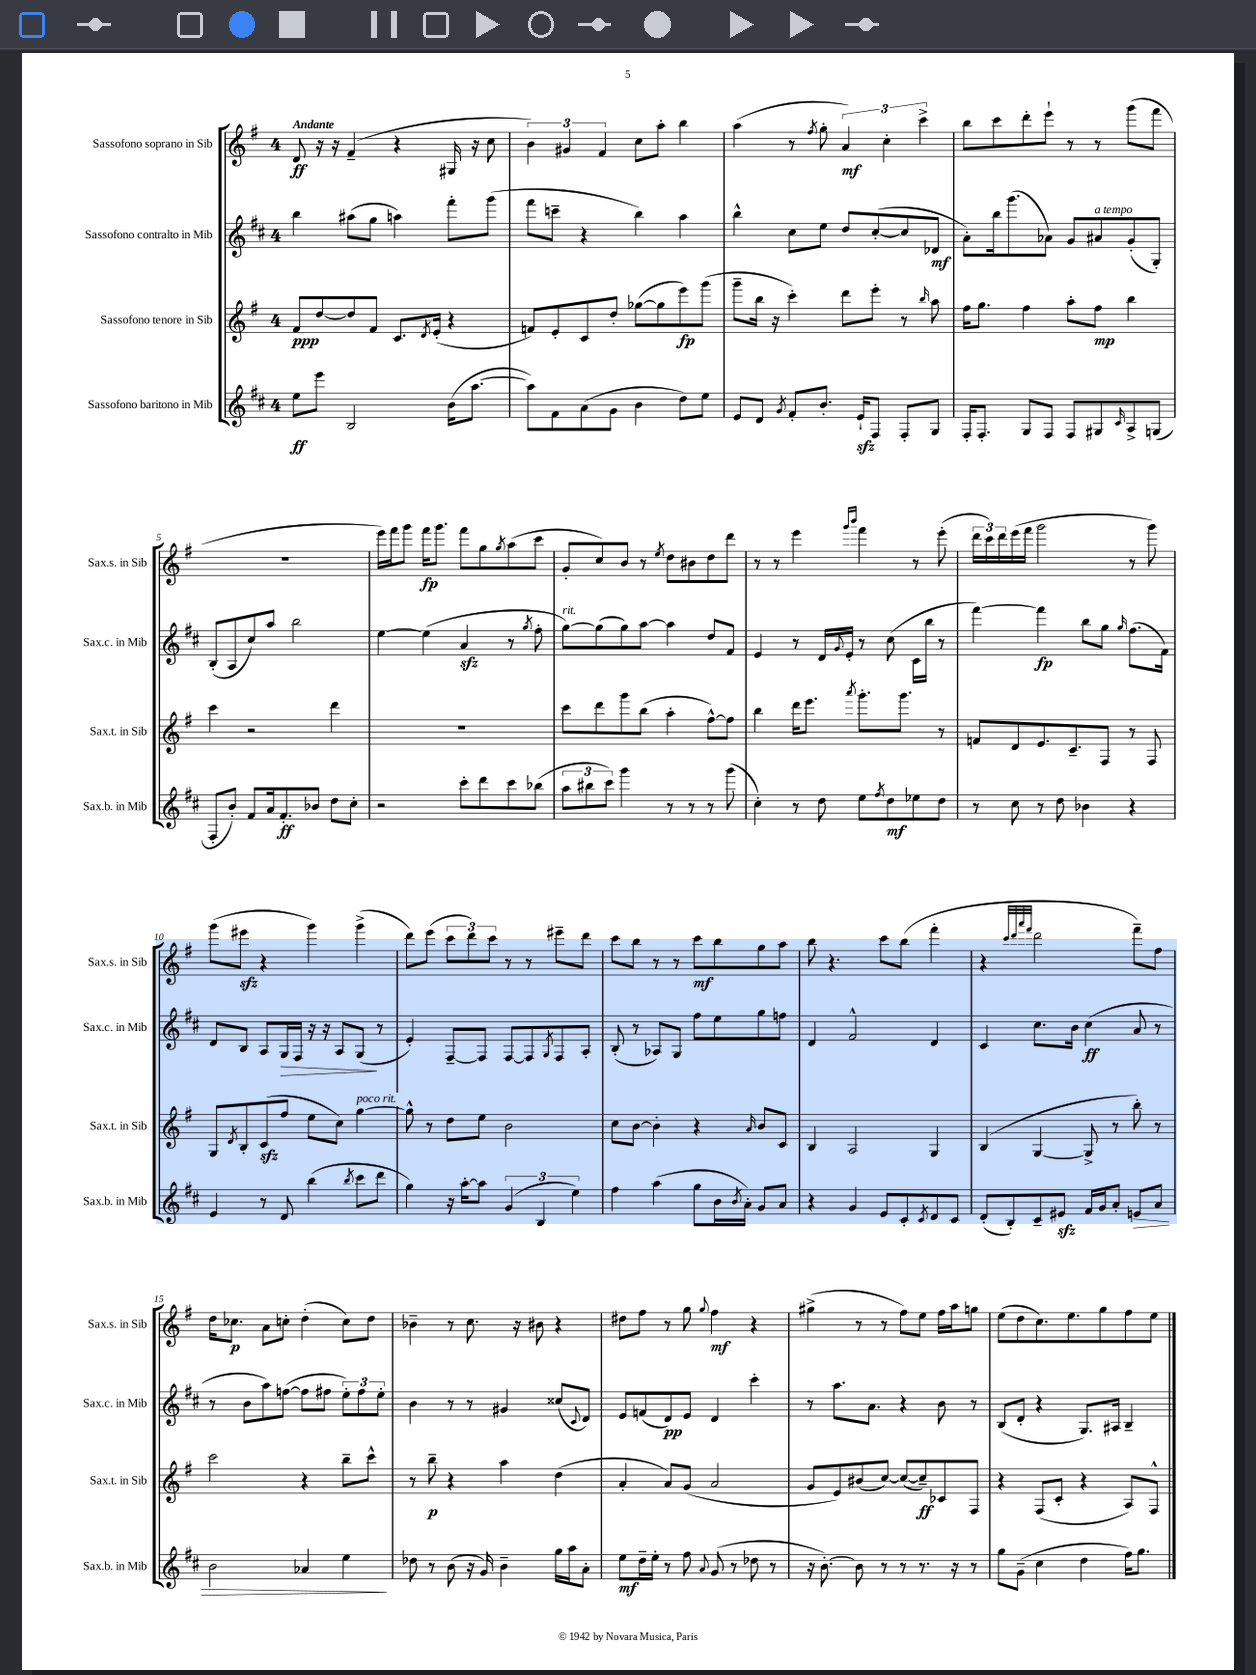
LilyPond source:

<<
\new StaffGroup <<
\new Staff = "s0" \with { instrumentName = "Sassofono soprano in Sib" shortInstrumentName = "Sax.s. in Sib" } {
    \clef treble \key g \major \once \override Staff.TimeSignature.style = #'single-digit \time 4/4 \tempo "Andante"
    d'8\ff r16 r16 fis'4--( r4 gis16 r16 c''8 |
    \tuplet 3/2 { b'4) gis'4 fis'4 } c''8 a''8-. b''4 |
    a''4( r8 \acciaccatura { fis''8 } g''8-. \tuplet 3/2 { a'4\mf) c''4-. c'''4-> } |
    b''8 c'''8 d'''8-. e'''8-! r8 r8 g'''8( fis'''8 |
    R1 |
    e'''16) fis'''16 g'''8 fis'''16\fp g'''8. fis'''8 g''8 \acciaccatura { g''8 } a''8( c'''8 |
    g'8-. c''8) b'8 r8 \acciaccatura { e''8 } d''8 bis'8 d''8 d'''8 |
    r8 r8 e'''4 \grace { g'''16 b'''16 } fis'''4 r8 e'''8-.( |
    \tuplet 3/2 { d'''16 c'''16) d'''16 } e'''16( fis'''16 g'''2 r8 g'''8) |
    g'''8( eis'''8\sfz r4 g'''4) g'''4->( |
    d'''8) e'''8( \tuplet 3/2 { c'''8 d'''8) c'''8 } r8 r8 eis'''8-- d'''8 |
    c'''8 b''8 r8 r8 c'''8\mf b''8 g''8 a''8 |
    b''8 r4. c'''8 b''8( fis'''4-. |
    r4 \grace { c'''32 d'''32 a'''32 fis'''32 } d'''2 fis'''8--) fis''8 |
    d''16 ces''8.\p a'8 c''8-. d''4-.( c''8) d''8 |
    bes'4-- r8 c''8. r16 bis'8 r4 |
    dis''8 fis''8 r8 g''8 \appoggiatura { g''8 } fis''4\mf r4 |
    gis''4->( r8 r8 fis''8) e''8 fis''16 a''16 g''8 |
    e''8( d''8 c''8.) e''8. g''8 fis''8 e''8 \bar "|." |
}
\new Staff = "s1" \with { instrumentName = "Sassofono contralto in Mib" shortInstrumentName = "Sax.c. in Mib" } {
    \clef treble \key d \major \once \override Staff.TimeSignature.style = #'single-digit \time 4/4
    b''4 ais''8( g''8 a''4) fis'''8-. g'''8( |
    fis'''8 c'''8-- r4 b''4) a''4 |
    b''4-^ cis''8 e''8 d''8 cis''8~-.( cis''8 des'8\mf |
    a'8-.) b''16 g'''8.( aes'8) g'8 ais'8^\markup { \italic "a tempo" } g'8-.( g8-.) |
    b8-.( a8 cis''8) a''8 b''2 |
    e''4~ e''4( a'4\sfz r8 \acciaccatura { g''8 } fis''8-. |
    g''8~^\markup { \italic "rit." }) g''8( g''8) a''8~ a''4 d''8 fis'8 |
    e'4 r8 d'16 \appoggiatura { g'8 } e'16-. r8 cis''8( cis'16 b''16 r8 |
    fis'''4~) fis'''4\fp b''8 g''8 \grace { g''16 } fis''8.( fis'16) |
    d'8 b8 a8 g16\> fis16 r16 r16 a8 g8\!( r8 |
    e'4-.) fis8~-- fis8 fis8~ fis8 \acciaccatura { g8 } fis8 a8-. |
    b8-.( r8 aes8) g8 fis''8 e''8 g''8 f''8 |
    d'4 fis'2-^ d'4 |
    cis'4 cis''8. b'16 cis''4\ff( a'8 r8 |
    r8 b'8 a''8) f''8~( f''8 fis''8 \tuplet 3/2 { e''8-.) fis''8 e''8-. } |
    b'4 r8 r8 gis'4 cisis''8( \appoggiatura { cis'8 } d'8) |
    e'8 f'8( d'8\pp) e'8 d'4 cis'''4-. |
    r8 a''8. a'8. r4 b'8 r8 |
    b8( d'8-. r4 g8.) ais16 b4-- \bar "|." |
}
\new Staff = "s2" \with { instrumentName = "Sassofono tenore in Sib" shortInstrumentName = "Sax.t. in Sib" } {
    \clef treble \key g \major \once \override Staff.TimeSignature.style = #'single-digit \time 4/4
    fis'8\ppp d''8~ d''8 fis'8 c'8. \acciaccatura { d'8 } e'16-.( r4 |
    f'8) e'8-. c'8 d''8-. ges''8~( ges''8 e'''8\fp) g'''8( |
    g'''8-- b''16 r16 c'''4-.) d'''8 e'''8-. r8 \grace { b''16 } a''8 |
    fis''16 g''8. fis''4 a''8-. fis''8\mp b''4 |
    c'''4 r2 d'''4 |
    R1 |
    c'''8 d'''8 g'''8 b''8( a''4-. fis''8~-^) fis''8 |
    b''4 d'''16 e'''8. \acciaccatura { a'''8 } g'''8.-. g'''8. r8 |
    f'8 d'8 e'8. c'8.-- fis8 r8 fis8 |
    g8 \acciaccatura { d'8 } b8-. c'8\sfz( fis''8 e''8 c''8) g''4~^\markup { \italic "poco rit." } |
    g''8-^ r8 d''8 e''8 b'2 |
    c''8 b'8~ b'4-. r4 \grace { a'16 } b'8 c'8 |
    b4 a2 g4 |
    b4( g4~ g8-> r8 b''8-.) r8 |
    c'''2 r4 b''8-- c'''8-^ |
    r8 b''8--\p r4 a''4 d''4( |
    a'4-. a'8) g'8( a'2 |
    g'8 e'8) bis'8( c''8~) c''8~( c''8--\ff) ces'8 fis8 |
    r4 fis8( c'8-. r4 a8) fis8-^ \bar "|." |
}
\new Staff = "s3" \with { instrumentName = "Sassofono baritono in Mib" shortInstrumentName = "Sax.b. in Mib" } {
    \clef treble \key d \major \once \override Staff.TimeSignature.style = #'single-digit \time 4/4
    e''8\ff e'''8 b2 b'16( a''8.~ |
    a''8) fis'8 a'8( g'8 b'4 d''8) e''8 |
    e'8 d'8 \acciaccatura { g'8 } fis'8-. b'8.-. e'16-!\sfz fis8 fis8-. g8 |
    fis16-. fis8.-. g8 fis8 fis8 gis8 \grace { cis'16 } a8-> g8( |
    fis8-. b'8-.) fis'8 a'16 fis'8.-.\ff bes'8 d''8 cis''8-. |
    r2 cis'''8-. d'''8 cis'''8 bes''8( |
    \tuplet 3/2 { a''8 bis''8 cis'''8) } g'''4 r8 r8 r8 g'''8( |
    cis''4-.) r8 d''8 e''8 \acciaccatura { fis''8 } d''8\mf ees''8 d''8 |
    r8 cis''8 r8 d''8 bes'4 r4 |
    e'4 r8 d'8 b''4( \acciaccatura { b''8 } cis'''8 d'''8 |
    g''4) r16 a''16~-. a''8 \tuplet 3/2 { g'4( b4 e''4) } |
    fis''4 a''4( g''8 b'16 \acciaccatura { b'8 } a'16-.) g'8 a'8 |
    r4 g'4 e'8 cis'8-. \acciaccatura { cis'8 } d'8 cis'8 |
    d'8-.( b8-.) cis'8-- eis'8\sfz fis'16 g'16 a'8-. e'8\> a'8 |
    b'2 aes'4 e''4\! |
    des''8 r8 b'8( r16 g'16) b'4-- g''16 a''16 a'8-. |
    e''8\mf d''16-- e''16-. r8 fis''8 \appoggiatura { a'8 } g'8( r8 des''8 r8 |
    r16 b'8.~-.) b'8 r8 r8 r8. r16 r8 |
    g''8 g'8--( cis''4 d''4 fis''16) g''8. \bar "|." |
}
>>
>>
